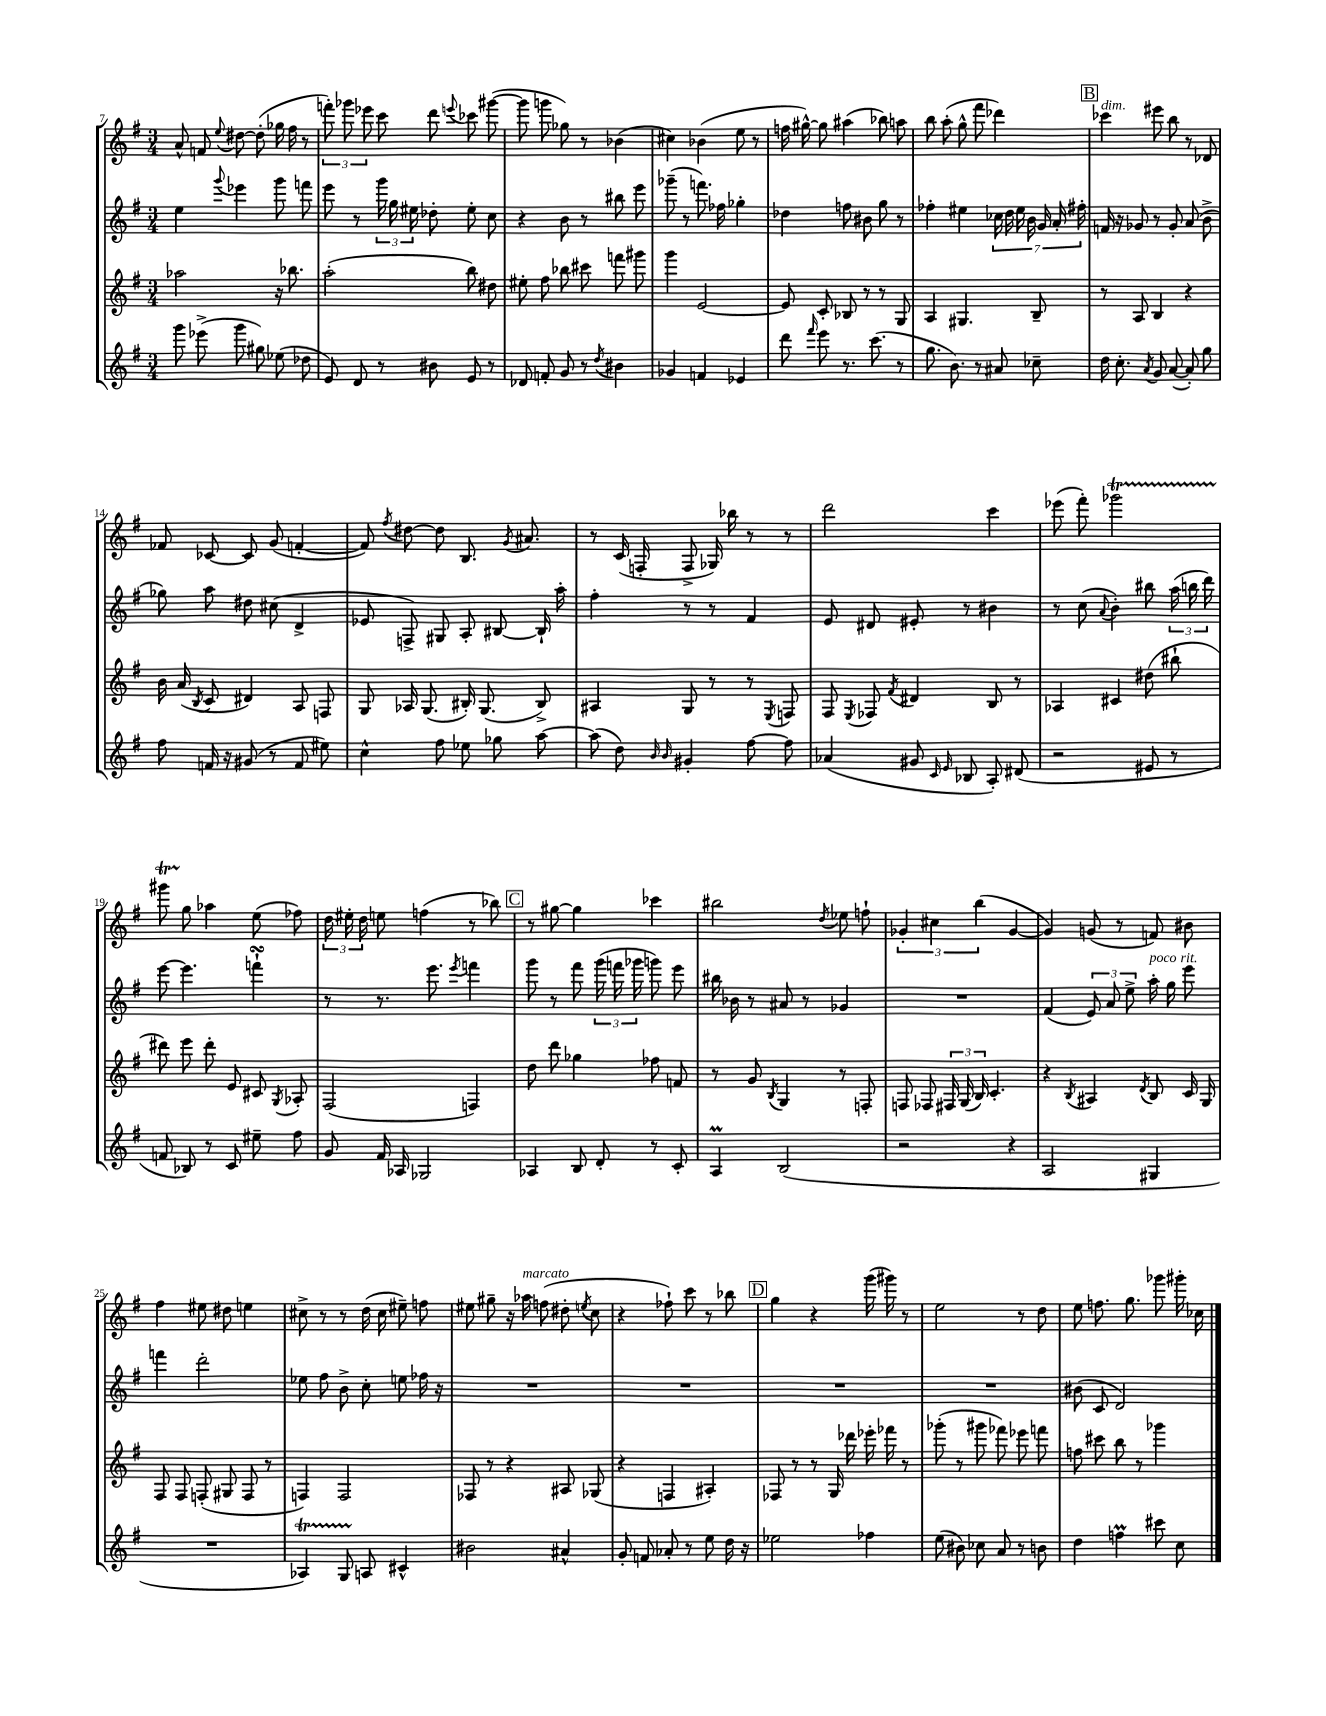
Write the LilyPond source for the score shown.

<<
\new StaffGroup <<
\new Staff = "s0" {
    \clef treble \key g \major \numericTimeSignature \time 3/4
    \autoBeamOff a'8-^ f'8 \appoggiatura { e''8 } dis''8~ dis''8-.( ges''16 fis''16 r8 |
    \tuplet 3/2 { f'''8-.) ges'''8 ees'''8 } c'''8 d'''8 \appoggiatura { e'''8 } ces'''8 gis'''8~( |
    gis'''8 g'''8 ges''8) r8 bes'4( |
    cis''4) bes'4( e''8 r8 |
    f''16 gis''16~-^) gis''8 ais''4( bes''8) a''8 |
    b''8 a''8-.( g''8-^ fis'''8 des'''4) |
    \mark \markup { \box "B" } ces'''4^\markup { \italic "dim." } eis'''8 b''8 r8 des'8 |
    fes'8 ces'8~ ces'8 g'8( f'4~-. |
    f'8) \acciaccatura { fis''8 } dis''8~ dis''8 b8. \acciaccatura { g'8 } ais'8. |
    r8 c'16( f16-. f8-> ges16) bes''16 r8 r8 |
    d'''2 c'''4 |
    ees'''8( fis'''8-.) ges'''2\startTrillSpan |
    gis'''8 g''8\stopTrillSpan aes''4 e''8( fes''8) |
    \tuplet 3/2 { d''16 eis''16-. d''16 } e''8 f''4( r8 bes''8) |
    \mark \markup { \box "C" } r8 gis''8~ gis''4 ces'''4 |
    bis''2 \acciaccatura { d''8 } ees''8 f''8-! |
    \tuplet 3/2 { ges'4-. cis''4 b''4( } ges'4~ |
    ges'4) g'8( r8 f'8) bis'8 |
    fis''4 eis''8 dis''8 e''4 |
    cis''8-> r8 r8 d''16( cis''16 eis''8--) f''8 |
    eis''8 gis''8-- r16 aes''16^\markup { \italic "marcato" } f''8( dis''8-. \acciaccatura { e''8 } c''8 |
    r4 fes''8-!) c'''8 r8 bes''8 |
    \mark \markup { \box "D" } g''4 r4 g'''16( gis'''16) r8 |
    e''2 r8 d''8 |
    e''8 f''8. g''8. ges'''8 gis'''16-. ces''16 \bar "|." |
}
\new Staff = "s1" {
    \clef treble \key g \major \numericTimeSignature \time 3/4
    \autoBeamOff e''4 \appoggiatura { g'''8 } ees'''4 g'''8 f'''8 |
    e'''8 r8 \tuplet 3/2 { g'''16 g''16 eis''16 } des''8-. eis''8-. c''8 |
    r4 b'8 r8 bis''8 e'''8 |
    ges'''8--( r8 f'''8.) fes''16 ges''4-. |
    des''4 f''8 bis'8 g''8 r8 |
    fes''4-. eis''4 \tuplet 7/4 { ces''16 d''16 eis''16 b'16 g'16 a'16-. fis''16-. } |
    \mark \markup { \box "B" } f'16 r16 ges'8 r8 ges'8-. a'8( b'8-> |
    ges''8) a''8 dis''8 cis''8( d'4-> |
    ees'8 f8->) gis8 a8-. bis8~ bis16-! a''16-. |
    fis''4-. r8 r8 fis'4 |
    e'8 dis'8 eis'8-. r8 bis'4 |
    r8 c''8( \appoggiatura { a'8 } b'4-.) bis''8 \tuplet 3/2 { a''16( b''16 d'''16) } |
    e'''8~ e'''4. f'''4-!\turn |
    r8 r8. e'''8. \acciaccatura { e'''8 } f'''4 |
    \mark \markup { \box "C" } g'''8 r8 fis'''8 \tuplet 3/2 { g'''16( f'''16 ges'''16 } g'''8) e'''8 |
    bis''16 bes'16 r8 ais'8 r8 ges'4 |
    R2. |
    fis'4( \tuplet 3/2 { e'8) a'8 e''8-> } a''16-.^\markup { \italic "poco rit." } g''16 e'''8 |
    f'''4 d'''2-. |
    ees''8 fis''8 b'8-> c''8-. e''8 fes''16 r16 |
    R2. |
    R2. |
    \mark \markup { \box "D" } R2. |
    R2. |
    bis'8( c'8 d'2) \bar "|." |
}
\new Staff = "s2" {
    \clef treble \key g \major \numericTimeSignature \time 3/4
    \autoBeamOff aes''2 r16 bes''8. |
    a''2-.( b''8) dis''8 |
    eis''8-. fis''8 bes''8 cis'''8 f'''8 gis'''8 |
    g'''4 e'2~ |
    e'8 c'8-. bes8 r8 r8 g8 |
    a4 gis4. b8-- |
    \mark \markup { \box "B" } r8 a8 b4 r4 |
    b'16 a'16( \acciaccatura { b8 } c'8 dis'4) a8 f8 |
    g8 aes16 g8.( bis16-.) g8.( bis8->) |
    ais4 g8 r8 r8 \acciaccatura { e8 } f8 |
    fis8 \acciaccatura { e8 } fes8 \acciaccatura { fis'8 } dis'4 b8 r8 |
    aes4 cis'4 dis''8( bis''8-! |
    dis'''8) e'''8 dis'''8-. e'8 cis'8 \acciaccatura { g8 } aes8-. |
    fis2( f4) |
    \mark \markup { \box "C" } d''8 d'''8 ges''4 fes''8 f'8 |
    r8 g'8 \acciaccatura { b8 } g4 r8 f8-. |
    f8 fes8 \tuplet 3/2 { fis16 g16( b16) } c'4.-. |
    r4 \acciaccatura { b8 } ais4 \acciaccatura { d'8 } b8 c'16 g16 |
    fis8 fis8 f8-.( gis8 f8 r8 |
    f4) f2 |
    fes8 r8 r4 ais8 ges8( |
    r4 f4 ais4-.) |
    \mark \markup { \box "D" } fes8 r8 r8 g16 des'''16 ees'''16-. fes'''16 r8 |
    ges'''8-.( r8 gis'''8 fes'''8) ees'''8 f'''8 |
    f''8 cis'''8 b''8 r8 ges'''4 \bar "|." |
}
\new Staff = "s3" {
    \clef treble \key g \major \numericTimeSignature \time 3/4
    \autoBeamOff g'''8 ees'''8->( g'''8 gis''8) ees''8( des''8 |
    e'8) d'8 r8 bis'8 e'8 r8 |
    des'8 f'8-. g'8 r8 \acciaccatura { d''8 } bis'4 |
    ges'4 f'4 ees'4 |
    d'''8 \grace { fis'''16 } e'''8 r8. c'''8.( r8 |
    g''8. b'8.) r8 ais'8 ces''8-- |
    \mark \markup { \box "B" } d''16 c''8.-. \acciaccatura { a'8 } g'8 a'8~( a'8-.) g''8 |
    fis''8 f'16 r16 gis'8( r8 f'8 eis''8) |
    c''4-^ fis''8 ees''8 ges''8 a''8~ |
    a''8( d''8) \grace { b'16 b'16 } gis'4-. fis''8~ fis''8 |
    aes'4( gis'8 \grace { c'16 e'16 } bes8 a8-.) dis'8( |
    r2 eis'8 r8 |
    f'8 bes8) r8 c'8 eis''8-- fis''8 |
    g'8 fis'16 aes16 ges2 |
    \mark \markup { \box "C" } aes4 b8 d'8-. r8 c'8-. |
    a4\prall b2( |
    r2 r4 |
    a2 gis4 |
    R2. |
    aes4\startTrillSpan) g8 a8\stopTrillSpan cis'4-^ |
    bis'2 ais'4-^ |
    g'8-. f'8 aes'8-. r8 e''8 d''16 r16 |
    \mark \markup { \box "D" } ees''2 fes''4 |
    e''8( bis'8) ces''8 a'8 r8 b'8 |
    d''4 f''4\prall cis'''8 c''8 \bar "|." |
}
>>
>>
\layout { \context { \Score currentBarNumber = #7 } }
